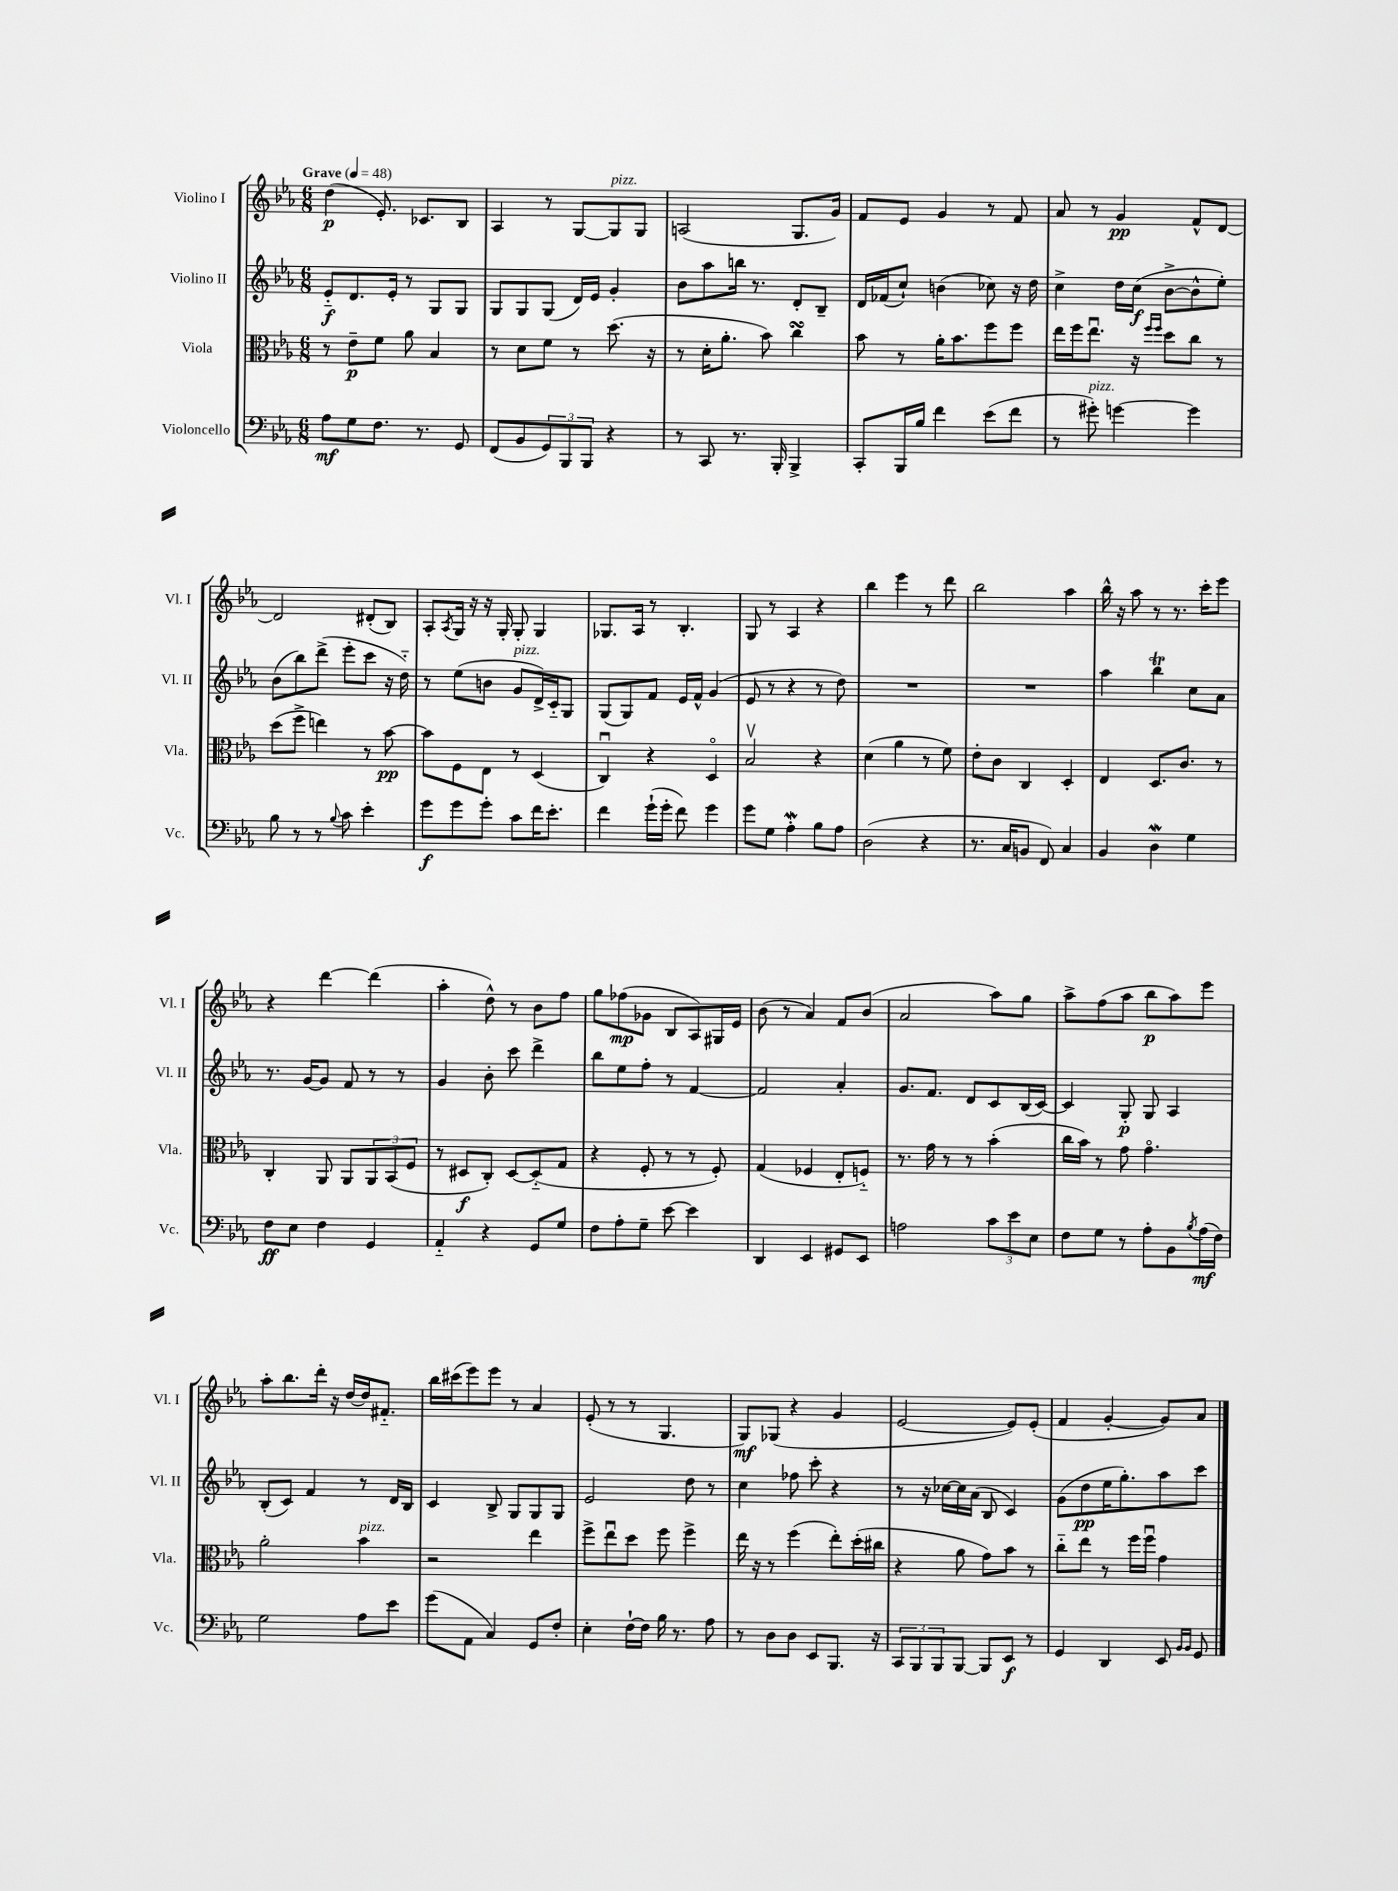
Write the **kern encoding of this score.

**kern	**dynam	**kern	**dynam	**kern	**dynam	**kern	**dynam
*part4	*part4	*part3	*part3	*part2	*part2	*part1	*part1
*staff4	*staff4	*staff3	*staff3	*staff2	*staff2	*staff1	*staff1
*I"Violoncello	*	*I"Viola	*	*I"Violino II	*	*I"Violino I	*
*I'Vc.	*	*I'Vla.	*	*I'Vl. II	*	*I'Vl. I	*
*clefF4	*	*clefC3	*	*clefG2	*	*clefG2	*
*k[b-e-a-]	*	*k[b-e-a-]	*	*k[b-e-a-]	*	*k[b-e-a-]	*
*M6/8	*	*M6/8	*	*M6/8	*	*M6/8	*
*MM48	*	*MM48	*	*MM48	*	*MM48	*
=1	=1	=1	=1	=1	=1	=1	=1
!	!	!	!	!	!	!LO:TX:a:B:t=Grave	!
8A-\L	mf	8r	.	8e-/L	f	(4dd\	p
8G\	.	8e-~\L	p	8.d/	.	.	.
8.F\J	.	8f\J	.	.	.	8.e-'/)	.
.	.	.	.	16e-'/Jk	.	.	.
.	.	8a-\	.	8r	.	.	.
8.r	.	.	.	.	.	8.c-X/L	.
.	.	4B-/	.	8G/L	.	.	.
8GG/	.	.	.	8G/J	.	8B-/J	.
=2	=2	=2	=2	=2	=2	=2	=2
(8FF/L	.	8r	.	8G/L	.	4A-/	.
8BB-/	.	8d\L	.	8G/	.	.	.
12GG/)	.	8f\J	.	(8G/J	.	8r	.
12BBB-/	.	.	.	.	.	.	.
.	.	8r	.	16d/LL)	.	[8G/L	.
12BBB-/J	.	.	.	.	.	.	.
.	.	.	.	16e-/JJ	.	.	.
!	!	!	!	!	!	!LO:TX:a:i:t=pizz.	!
4r	.	(8.dd\	.	4g'/	.	8G/]	.
.	.	.	.	.	.	8G/J	.
.	.	16r	.	.	.	.	.
=3	=3	=3	=3	=3	=3	=3	=3
8r	.	8r	.	8b-\L	.	(2An/	.
8CC/	.	16d'\KL	.	8aa-\	.	.	.
.	.	8.a-'\J	.	.	.	.	.
8.r	.	.	.	16bbn\Jk	.	.	.
.	.	.	.	8.r	.	.	.
.	.	8b-\)	.	.	.	.	.
16BBB-'/	.	.	.	.	.	.	.
4BBB-^/	.	4ccsSSS\	.	8d'/L	.	8.G/L	.
.	.	.	.	8B-~/J	.	.	.
.	.	.	.	.	.	16g/Jk)	.
=4	=4	=4	=4	=4	=4	=4	=4
8CC'/L	.	8b-\	.	16d/LL	.	8f/L	.
.	.	.	.	(16f-X/J	.	.	.
16BBB-/L	.	8r	.	8cc`/J)	.	8e-/J	.
16B-/JJ	.	.	.	.	.	.	.
4f\	.	16a-'\KL	.	(4bn\	.	4g/	.
.	.	8.b-\	.	.	.	.	.
(8e-\L	.	8ff\	.	8cc-X\)	.	8r	.
8f\J	.	8ff\J	.	16r	.	8f/	.
.	.	.	.	16dd\	.	.	.
=5	=5	=5	=5	=5	=5	=5	=5
8r	.	16ee-\LL	.	4cc^\	.	8a-/	.
.	.	16ff\J	.	.	.	.	.
!LO:TX:a:i:t=pizz.	!	!	!	!	!	!	!
8g#X'\)	.	8.ee-u\J	.	.	.	8r	.
[4gn\	.	.	.	16dd\LL	.	4g/	pp
.	.	16r	.	(16cc\JJ	f	.	.
.	.	16qqff/LL	.	.	.	.	.
.	.	16qqff/JJ	.	.	.	.	.
.	.	8dd\L	.	[8b-^\L	.	.	.
4g\]	.	8cc\J	.	8b-^^\]	.	8f^^/L	.
.	.	8r	.	8ee-'\J)	.	[8d/J	.
!!LO:LB:g=z
=6	=6	=6	=6	=6	=6	=6	=6
8B-\	.	(8dd\L	.	(8b-\L	.	2d/]	.
8r	.	8ff^\J	.	8bb-\)	.	.	.
8r	.	4een\)	.	(8ddd^\J	.	.	.
8qqB-/	.	.	.	.	.	.	.
8c\	.	.	.	8eee-'\L	.	.	.
4e-'\	.	8r	.	8ccc\J	.	(8d#X'/L	.
.	.	[8b-\	pp	16r	.	8B-/J)	.
.	.	.	.	16dd\)	.	.	.
=7	=7	=7	=7	=7	=7	=7	=7
8g\L	f	8b-\L]	.	8r	.	8A-'/L	.
.	.	.	.	.	.	8qA-/	.
8g\	.	8F\	.	(8ee-\L	.	16G/Jk	.
.	.	.	.	.	.	16r	.
8g'\J	.	8E-\J	.	8bn\J	.	16r	.
.	.	.	.	.	.	16G'/	.
!	!	!	!	!LO:TX:a:i:t=pizz.	!	!	!
8c\L	.	8r	.	8g/L	.	8G'/	.
16f\K	.	(4D/	.	16d^/L)	.	4G/	.
8.e-'\J	.	.	.	16c/J	.	.	.
.	.	.	.	8G/J	.	.	.
=8	=8	=8	=8	=8	=8	=8	=8
4f\	.	4Cu/)	.	(8G/L	.	8.G-X/L	.
.	.	.	.	8G/)	.	.	.
.	.	.	.	.	.	16A-/Jk	.
(16g`\LL	.	4r	.	8f/J	.	8r	.
16g'\JJ	.	.	.	.	.	.	.
8f\)	.	.	.	16e-/LL	.	4.B-'/	.
.	.	.	.	16f^^/JJ	.	.	.
4g\	.	4D/	.	(4g/	.	.	.
=9	=9	=9	=9	=9	=9	=9	=9
8g\L	.	2B-v/	.	8e-/	.	8G/	.
8G\J	.	.	.	8r	.	8r	.
4A-w'\	.	.	.	4r	.	4A-/	.
8B-\L	.	4r	.	8r	.	4r	.
8A-\J	.	.	.	8dd\)	.	.	.
=10	=10	=10	=10	=10	=10	=10	=10
(2D\	.	(4d\	.	2.r	.	4bb-\	.
.	.	4a-\	.	.	.	4eee-\	.
4r	.	8r	.	.	.	8r	.
.	.	8f\)	.	.	.	8ddd\	.
=11	=11	=11	=11	=11	=11	=11	=11
8.r	.	8e-'\L	.	2.r	.	2bb-\	.
.	.	8c\J	.	.	.	.	.
16C/KL	.	.	.	.	.	.	.
8BBn/J	.	4C/	.	.	.	.	.
8FF/)	.	.	.	.	.	.	.
4C/	.	4D'/	.	.	.	4aa-\	.
=12	=12	=12	=12	=12	=12	=12	=12
4BB-/	.	4E-/	.	4aa-\	.	16bb-^^\	.
.	.	.	.	.	.	16r	.
.	.	.	.	.	.	8aa-\	.
4DW\	.	8.D/L	.	4bb-T\	.	8r	.
.	.	.	.	.	.	8.r	.
.	.	8.c/J	.	.	.	.	.
4G\	.	.	.	8cc\L	.	.	.
.	.	.	.	.	.	16ccc'\KL	.
.	.	8r	.	8a-\J	.	8eee-\J	.
!!LO:LB:g=z
=13	=13	=13	=13	=13	=13	=13	=13
8F\L	ff	4C'/	.	8.r	.	4r	.
8E-\J	.	.	.	.	.	.	.
.	.	.	.	[16g/KL	.	.	.
4F\	.	8AA-/	.	8g/J]	.	[4ddd\	.
.	.	8AA-/L	.	8f/	.	.	.
4GG/	.	12AA-/	.	8r	.	(4ddd\]	.
.	.	(12BB-/	.	.	.	.	.
.	.	.	.	8r	.	.	.
.	.	12F/J	.	.	.	.	.
=14	=14	=14	=14	=14	=14	=14	=14
4AA-/	.	8r	.	4g/	.	4aa-'\	.
.	.	8D#X/L	f	.	.	.	.
4r	.	8C'/J)	.	8b-'\	.	8dd^^\)	.
.	.	[8D#/L	.	8ccc\	.	8r	.
8GG/L	.	(8D#/]	.	4ddd^\	.	8b-\L	.
8G/J	.	8G/J	.	.	.	8ff\J	.
=15	=15	=15	=15	=15	=15	=15	=15
8F\L	.	4r	.	8bb-\L	.	8gg\L	.
8A-'\	.	.	.	8ee-\	.	(8ff-X\	mp
8G~\J	.	8F'/	.	8ff'\J	.	8g-X\J	.
[8e-\	.	8r	.	8r	.	8B-/L	.
4e-\]	.	8r	.	[4f/	.	8A-/)	.
.	.	8F'/)	.	.	.	16G#X/L	.
.	.	.	.	.	.	16e-/JJ	.
=16	=16	=16	=16	=16	=16	=16	=16
4DD/	.	(4G/	.	2f/]	.	(8b-\	.
.	.	.	.	.	.	8r	.
4EE-/	.	4F-X/	.	.	.	4a-/)	.
8GG#X/L	.	8E-'/L	.	4a-'/	.	8f/L	.
8EE-/J	.	8Fn/J)	.	.	.	(8b-/J	.
=17	=17	=17	=17	=17	=17	=17	=17
2An\	.	8.r	.	8.g/L	.	2a-/	.
.	.	16g\	.	8.f/J	.	.	.
.	.	8r	.	.	.	.	.
.	.	8r	.	8d/L	.	.	.
12c\L	.	(4b-'\	.	8c/	.	8aa-\L)	.
12e-\	.	.	.	.	.	.	.
.	.	.	.	(16B-/L	.	8gg\J	.
12E-\J	.	.	.	.	.	.	.
.	.	.	.	[16c/JJ)	.	.	.
=18	=18	=18	=18	=18	=18	=18	=18
8F\L	.	16cc\LL	.	4c/]	.	8aa-^\L	.
.	.	16b-\JJ)	.	.	.	.	.
8G\J	.	8r	.	.	.	(8ff\	.
8r	.	8g\	.	8G'/	p	8aa-\J	.
8A-'\L	.	4.g\	.	8G/	.	8bb-\L	p
8BB-\	.	.	.	4A-/	.	8aa-\)	.
8qB-/	.	.	.	.	.	.	.
(16A-\L	mf	.	.	.	.	8eee-\J	.
16F\JJ)	.	.	.	.	.	.	.
!!LO:LB:g=z
=19	=19	=19	=19	=19	=19	=19	=19
2G\	.	2a-'\	.	(8B-'/L	.	8aa-'\L	.
.	.	.	.	8c/J)	.	8.bb-\	.
.	.	.	.	4f/	.	.	.
.	.	.	.	.	.	16ddd'\Jk	.
.	.	.	.	.	.	16r	.
.	.	.	.	.	.	[16dd/LL	.
!	!	!LO:TX:a:i:t=pizz.	!	!	!	!	!
8A-\L	.	4b-\	.	8r	.	16dd/J]	.
.	.	.	.	.	.	8.f#X/J	.
8e-\J	.	.	.	16d/LL	.	.	.
.	.	.	.	16B-/JJ	.	.	.
=20	=20	=20	=20	=20	=20	=20	=20
(8g\L	.	2r	.	4c/	.	16bb-\LL	.
.	.	.	.	.	.	(16ccc#X\J	.
8AA-\J	.	.	.	.	.	8eee-\)	.
4C/)	.	.	.	8B-^/	.	8eee-\J	.
.	.	.	.	8G/L	.	8r	.
8GG/L	.	4ee-\	.	8G/	.	4a-/	.
8F'/J	.	.	.	8G/J	.	.	.
=21	=21	=21	=21	=21	=21	=21	=21
4E-'\	.	8ff^\L	.	2e-/	.	(8e-'/	.
.	.	8ee-u\	.	.	.	8r	.
[16F`\LL	.	8dd\J	.	.	.	8r	.
16F\JJ]	.	.	.	.	.	.	.
16B-\	.	8ff\	.	.	.	4.G/	.
8.r	.	.	.	.	.	.	.
.	.	4ff^\	.	8dd\	.	.	.
8A-\	.	.	.	8r	.	.	.
=22	=22	=22	=22	=22	=22	=22	=22
8r	.	16ee-\	.	4cc\	.	8G/L)	mf
.	.	16r	.	.	.	.	.
8D\L	.	8r	.	.	.	(8G-X/J	.
8D\J	.	(4ff\	.	8ff-X\	.	4r	.
8EE-/L	.	.	.	8ccc'\	.	.	.
8.BBB-/J	.	8ee-'\L)	.	4r	.	4g/	.
.	.	(16dd'\L	.	.	.	.	.
16r	.	16cc#X\JJ	.	.	.	.	.
=23	=23	=23	=23	=23	=23	=23	=23
12CC/L	.	4r	.	8r	.	[2e-/	.
12BBB-/	.	.	.	.	.	.	.
.	.	.	.	16r	.	.	.
12BBB-/	.	.	.	.	.	.	.
.	.	.	.	[16cc-X\LL	.	.	.
[8BBB-/J	.	8a-\	.	16cc-\]	.	.	.
.	.	.	.	(16a-\JJ	.	.	.
8BBB-/L]	.	8g\L)	.	8B-/	.	.	.
8EE-/J	f	8b-\J	.	4c/)	.	8e-/L])	.
8r	.	8r	.	.	.	(8e-'/J	.
=24	=24	=24	=24	=24	=24	=24	=24
4GG/	.	8cc\L	.	(8g\L	.	4f/	.
.	.	8ee-\J	.	8dd\	pp	.	.
4DD/	.	8r	.	16ee-\K	.	[4g'/	.
.	.	.	.	8.gg'\)	.	.	.
.	.	16ff\LL	.	.	.	.	.
.	.	16ffu\JJ	.	.	.	.	.
8EE-/	.	4g\	.	8aa-\	.	8g/L])	.
16qqBB-/LL	.	.	.	.	.	.	.
16qqBB-/JJ	.	.	.	.	.	.	.
8GG/	.	.	.	8ccc\J	.	8a-/J	.
==	==	==	==	==	==	==	==
*-	*-	*-	*-	*-	*-	*-	*-
